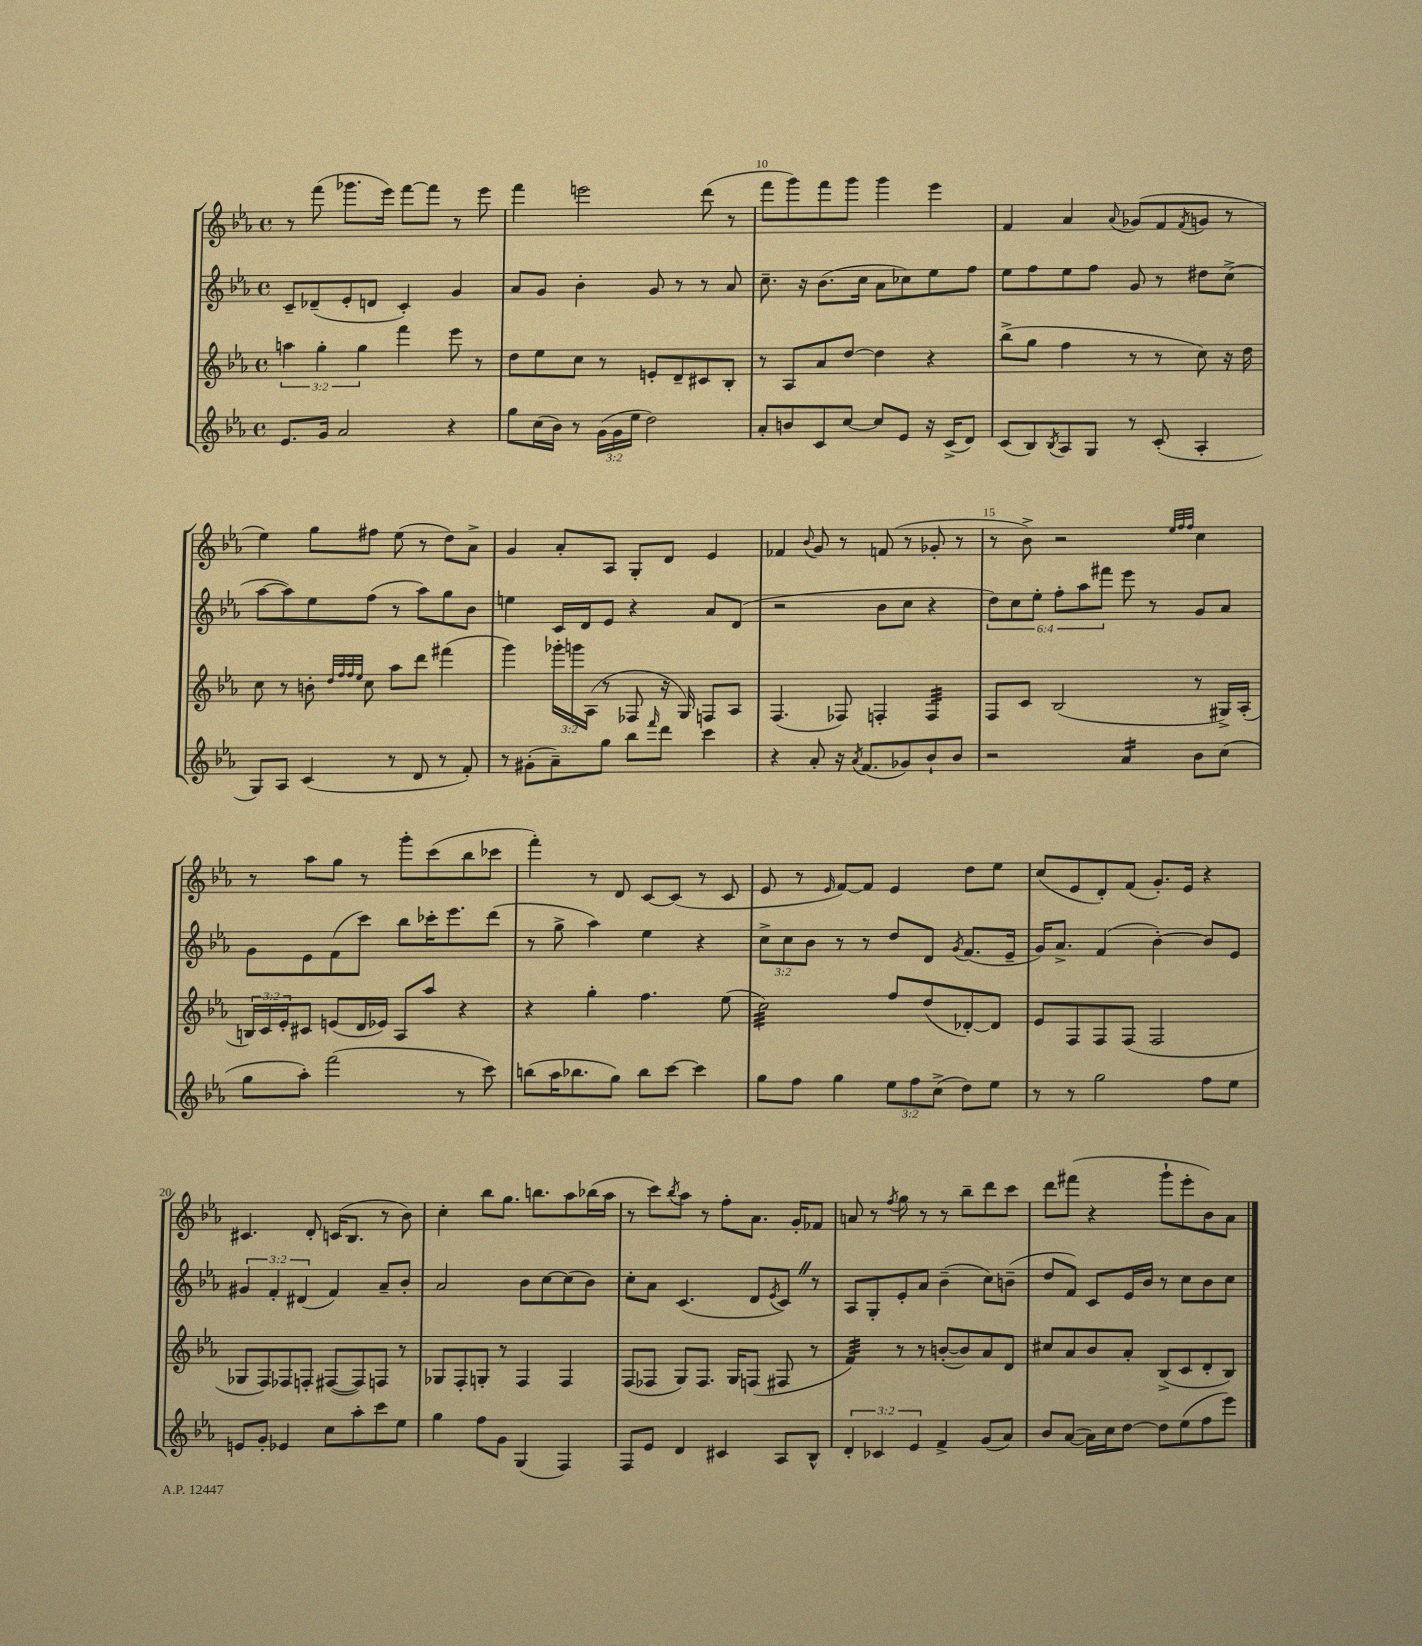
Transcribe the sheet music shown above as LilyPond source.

<<
\new StaffGroup <<
\new Staff = "s0" {
    \clef treble \key ees \major \defaultTimeSignature \time 4/4
    r8 f'''8( ges'''8. ees'''16) f'''8~ f'''8 r8 ees'''8 |
    f'''4 e'''2 d'''8( r8 |
    f'''8 g'''8) f'''8 g'''8 g'''4 ees'''4 |
    f'4 aes'4 \appoggiatura { aes'8 } ges'8( f'8 \acciaccatura { f'8 } g'8 r8 |
    ees''4) g''8 fis''8 ees''8( r8 d''8) aes'8-> |
    g'4 aes'8-. aes8 g8-. d'8 ees'4 |
    fes'4 \appoggiatura { bes'8 } g'8 r8 f'8( r8 ges'8-. r8 |
    r8 bes'8->) r2 \grace { ees''32 f''32 f''32 } c''4 |
    r8 aes''8 g''8 r8 g'''8-. c'''8( bes''8 ces'''8 |
    f'''4-.) r8 d'8 c'8~ c'8( r8 c'8 |
    ees'8 r8 \grace { ees'16 } f'8~) f'8 ees'4 d''8 ees''8 |
    c''8( ees'8 d'8-.) f'8( g'8.-.) ees'16 r4 |
    cis'4. d'8-. c'16( bes8. r8 bes'8) |
    c''4-. bes''8 g''8. b''8. aes''8 bes''16( aes''16 |
    r8 c'''8) \acciaccatura { bes''8 } aes''8 r8 f''8-. aes'8. g'16-. fes'8 |
    a'8 r8 \acciaccatura { f''8 } g''8 r8 r8 bes''8-- d'''8 c'''8 |
    d'''8 fis'''8( r4 g'''8-! ees'''8-. bes'8) aes'8 \bar "|." |
}
\new Staff = "s1" {
    \clef treble \key ees \major \defaultTimeSignature \time 4/4 \override Staff.TupletNumber.text = #tuplet-number::calc-fraction-text
    c'8-- des'8--( ees'8-. d'8 c'4-.) g'4 |
    aes'8 g'8 bes'4-. g'8 r8 r8 aes'8 |
    c''8.-- r16 bes'8.( c''16 aes'8 ces''8) ees''8 f''8 |
    ees''8 f''8 ees''8 f''8 g'8 r8 dis''8 c''8->( |
    aes''8~ aes''8) ees''8 f''8( r8 aes''8) g''8 bes'8 |
    e''4 c'16 d'16 ees'8 r4 aes'8 d'8( |
    r2 bes'8 c''8 r4 |
    \tuplet 6/4 { d''8) c''8 ees''8-. f''8-. aes''8 fis'''8 } ees'''8 r8 g'8 aes'8 |
    g'8 ees'8 f'8( c'''8) bes''8 ces'''16-. ees'''8. d'''8( |
    r8 g''8-> aes''4) ees''4 r4 |
    \tuplet 3/2 { c''8-> c''8 bes'8 } r8 r8 d''8 d'8 \acciaccatura { g'8 } f'8.( ees'16-- |
    g'16) aes'8.-> f'4( bes'4~-.) bes'8 ees'8 |
    \tuplet 3/2 { gis'4 f'4-. dis'4( } f'4) aes'8-- bes'8-. |
    aes'2 bes'8 c''8~ c''8( bes'8) |
    c''8-. aes'8 c'4.( d'8 \acciaccatura { ees'8 } c'8) \once \override BreathingSign.text = \markup { \musicglyph "scripts.caesura.straight" } \breathe r8 |
    aes8 g8-. ees'8-. aes'8 bes'4--( c''8) b'8--( |
    d''8 f'8) c'8 ees'16 bes'16 r8 c''8 bes'8 c''8 \bar "|." |
}
\new Staff = "s2" {
    \clef treble \key ees \major \defaultTimeSignature \time 4/4 \override Staff.TupletNumber.text = #tuplet-number::calc-fraction-text
    \tuplet 3/2 { a''4 g''4-. g''4 } f'''4 ees'''8 r8 |
    d''8 ees''8 c''8 r8 e'8-. d'8-- cis'8 bes8-. |
    r8 aes8 aes'8 d''8~ d''4 r4 |
    bes''8->( g''8 f''4 r8 r8 c''8) r16 d''16 |
    c''8 r8 b'8-. \grace { d''32 f''32 f''32 ees''32 } c''8 aes''8 d'''8 fis'''4( |
    g'''4) \tuplet 3/2 { ges'''16-. g'''16 aes16( } r8 fes8 r16 g16) f8 aes8 |
    f4.( fes8) f4-. f4:32 |
    f8 c'8 bes2( r8 gis16->) aes16-.( |
    \tuplet 3/2 { b16) c'16 ees'16-. } cis'8 e'8( d'16 ees'16) aes8 aes''8 r4 |
    r4 g''4-. f''4. ees''8( |
    c''2:32) f''8 d''8( des'8~-.) des'8 |
    ees'8 f8 f8 f8( f2 |
    ges8 f8) fes8 f8-. fis8~( fis8) f8 r8 |
    ges8 f8-. g8-. r8 f4 f4 |
    f8( fes8 g8) fes8. g16 f8( fis8 r8 |
    f'4:32) r8 r8 b'8~-.( b'8) aes'8 d'8 |
    cis''8 aes'8 bes'8 aes'8-. bes8->( c'8 d'8-. bes8) \bar "|." |
}
\new Staff = "s3" {
    \clef treble \key ees \major \defaultTimeSignature \time 4/4 \override Staff.TupletNumber.text = #tuplet-number::calc-fraction-text
    ees'8. g'16 aes'2 r4 |
    g''8 c''16( bes'16) r8 \tuplet 3/2 { g'16( g'16 ees''16 } d''2) |
    aes'8-. b'8 c'8 c''8~ c''8 ees'8 r16 c'16->( d'8) |
    c'8( bes8) \acciaccatura { bes8 } aes8 g8 r8 c'8-.( aes4-. |
    g8) aes8 c'4( r8 d'8 r8 f'8-.) |
    r8 gis'8-.( aes'8--) g''8 bes''8 \grace { f'''16 } d'''8 c'''4 |
    r4 aes'8-. r16 \acciaccatura { aes'8 } f'8.( ges'8) bes'8-! bes'8 |
    r2 aes'4:16 bes'8 c''8( |
    g''8 aes''8-.) f'''2( r8 c'''8) |
    b''8( aes''16 bes''8. g''8) bes''8 c'''8~ c'''4 |
    g''8 f''8 g''4 \tuplet 3/2 { ees''8 f''8 c''8->( } d''8) ees''8 |
    r8 r8 g''2 f''8 ees''8 |
    e'8 g'8-. ees'4 c''8 aes''8-. c'''8 ees''8 |
    g''4 f''8 g'8 g4( f4) |
    f8 ees'8 d'4 cis'4 aes8 bes8-^ |
    \tuplet 3/2 { d'4-. ces'4 ees'4 } f'4-> g'8( aes'8) |
    bes'8 aes'8~( aes'16) c''16 d''8~ d''8 ees''8( f''8 ees'''8) \bar "|." |
}
>>
>>
\layout { \context { \Score currentBarNumber = #8 \override BarNumber.break-visibility = ##(#f #t #t) barNumberVisibility = #(every-nth-bar-number-visible 5) } }
